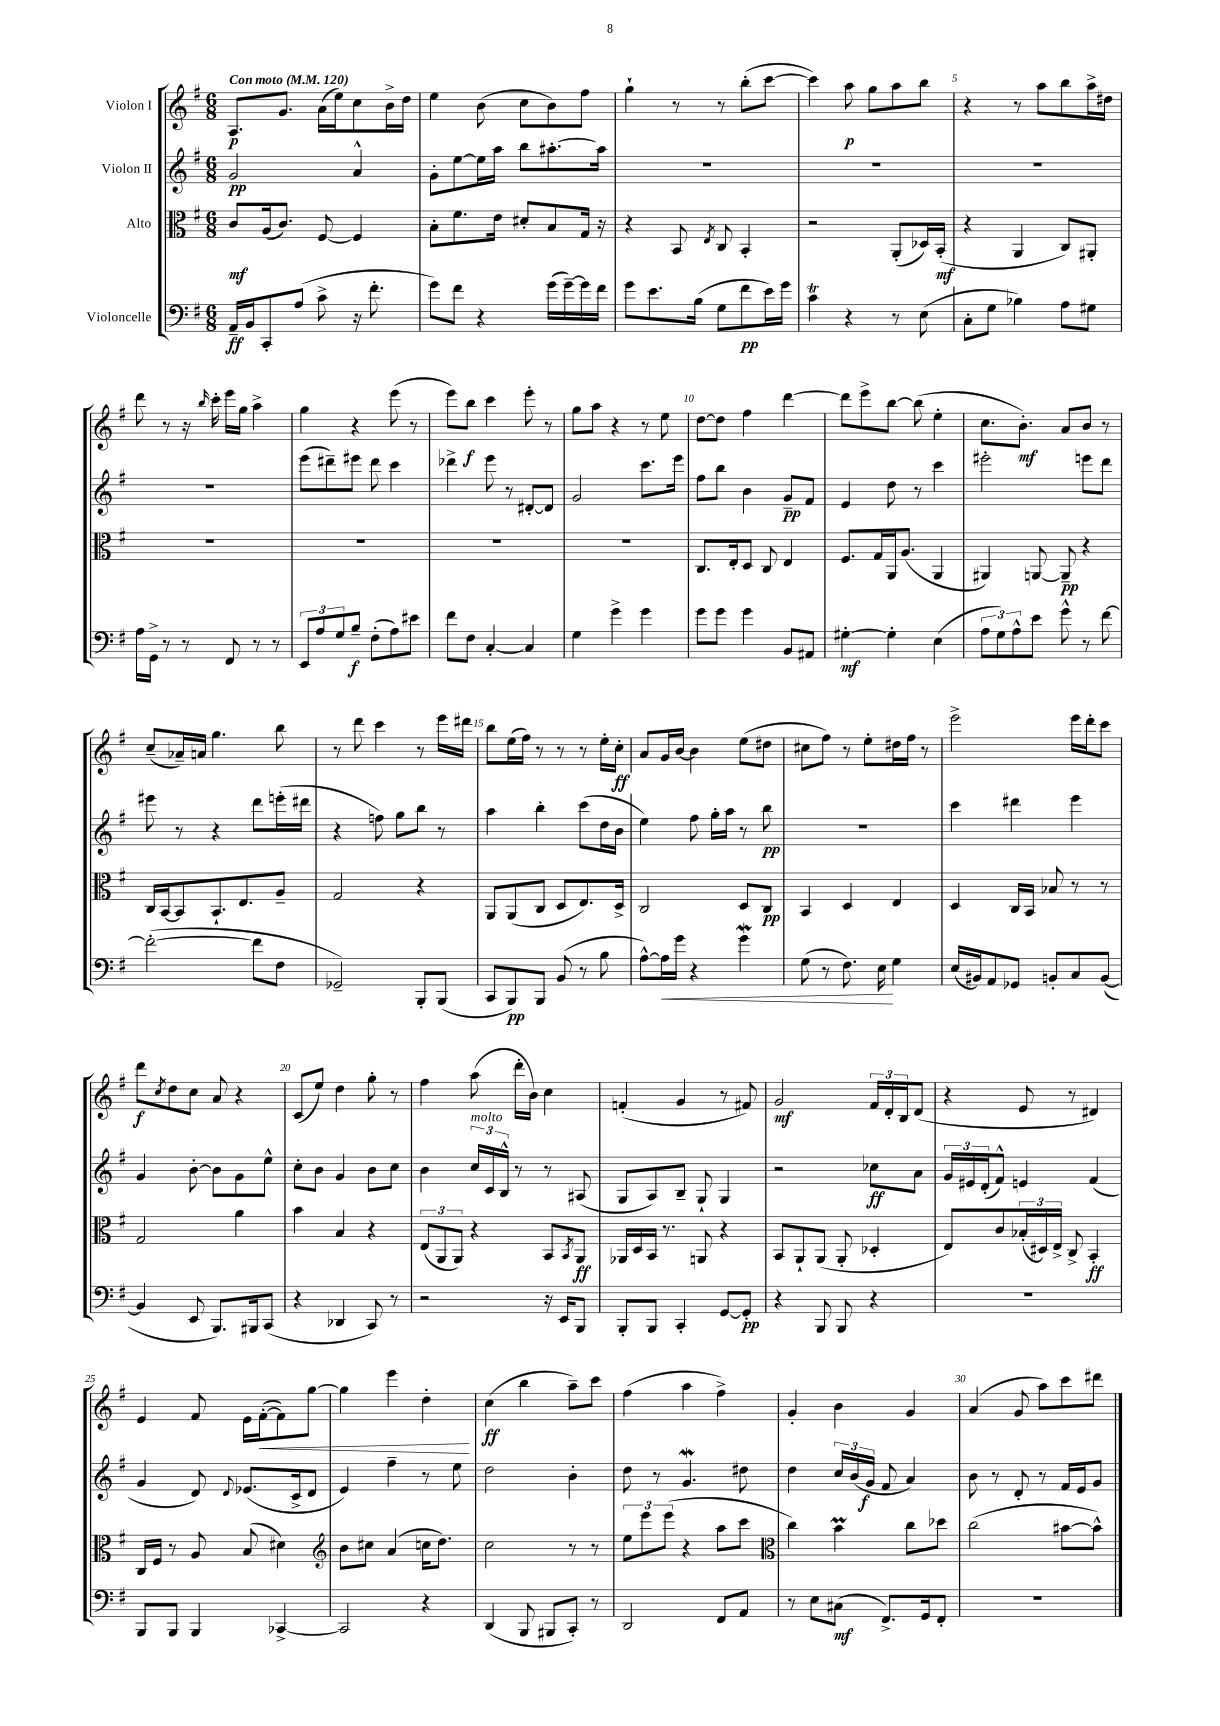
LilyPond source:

<<
\new StaffGroup <<
\new Staff = "s0" \with { instrumentName = "Violon I" } {
    \clef treble \key g \major \numericTimeSignature \time 6/8 \tempo "Con moto" 4 = 120
    a8.\p g'8. a'16( e''16) c''8 b'16-> d''16 |
    e''4 b'8( c''8 b'8) fis''8 |
    g''4-! r8 r8 b''8-.( c'''8~ |
    c'''4) a''8\p g''8 a''8 b''8 |
    r4 r8 a''8 b''8 a''16-> dis''16 |
    d'''8 r8 r16 \grace { b''16 } c'''16-. e'''16 g''16 a''4-> |
    g''4 r4 e'''8( r8 |
    e'''8) b''8\f c'''4 e'''8-. r8 |
    g''8 a''8 r4 r8 e''8 |
    d''8~ d''8 fis''4 d'''4~ |
    d'''8 e'''8-> b''8~ b''8( e''4-. |
    c''8. b'8.-.\mf) a'8 b'8 r8 |
    c''8--( aes'16--) a'16 g''4. b''8 |
    r8 d'''8 c'''4 r8 e'''16 dis'''16 |
    b''8 e''16( fis''16) r8 r8 r8 e''16-. c''16-.\ff |
    a'8 g'16 b'16~ b'4 e''8( dis''8 |
    cis''8 fis''8) r8 e''8-. dis''16 fis''16 r8 |
    e'''2-> e'''16 d'''16-. c'''8 |
    d'''8\f \acciaccatura { c''8 } d''8 c''8 a'8 r4 |
    c'8( e''8) d''4 g''8-. r8 |
    fis''4 a''8( d'''16-. b'16) c''4 |
    f'4-.( g'4 r8 fis'8) |
    g'2\mf \tuplet 3/2 { fis'16 d'16-. b16 } d'8( |
    r4 e'8 r8 dis'4) |
    e'4 fis'8 e'16 fis'16~-.\<( fis'8) g''8~ |
    g''4 e'''4 d''4-.\! |
    c''4\ff( b''4 a''8--) c'''8 |
    fis''4( a''4 fis''4->) |
    g'4-. b'4 g'4 |
    a'4( g'8 a''8) c'''8 dis'''8 \bar "|." |
}
\new Staff = "s1" \with { instrumentName = "Violon II" } {
    \clef treble \key g \major \numericTimeSignature \time 6/8
    g'2\pp a'4-^ |
    g'8-. e''8~ e''16 a''16 b''8 ais''8.~-. ais''16 |
    R2. |
    R2. |
    R2. |
    R2. |
    e'''8( dis'''8--) eis'''8 dis'''8 c'''4 |
    des'''4-> e'''8 r8 dis'8~-. dis'8 |
    g'2 c'''8. e'''16 |
    fis''8 b''8 b'4 g'8--\pp fis'8 |
    e'4 d''8 r8 c'''4 |
    eis'''2-. e'''8 d'''8 |
    eis'''8 r8 r4 d'''8 e'''16-.( dis'''16 |
    r4 f''8) g''8 b''8 r8 |
    a''4 b''4-. c'''8( d''16 b'16 |
    e''4) fis''8 g''16-. a''16 r8 b''8\pp |
    R2. |
    c'''4 dis'''4 e'''4 |
    g'4 b'8~-. b'8 g'8 e''8-^ |
    c''8-. b'8 g'4 b'8 c''8 |
    b'4 \tuplet 3/2 { c''16^\markup { \italic "molto" } c'16 b16-^ } r8 r8 ais8( |
    g8 a8) b8-- g8-! g4 |
    r2 ces''8\ff a'8 |
    \tuplet 3/2 { g'16 eis'16 d'16-.( } fis'8-^) e'4 fis'4( |
    g'4 d'8) \appoggiatura { d'8 } ees'8.( c'16-> d'8 |
    e'4) fis''4-- r8 e''8 |
    d''2 b'4-. |
    d''8 r8 g'4.\mordent dis''8 |
    d''4 \tuplet 3/2 { c''16 b'16( g'16\f } fis'8 a'4) |
    b'8 r8 d'8-. r8 fis'16 e'16 g'8 \bar "|." |
}
\new Staff = "s2" \with { instrumentName = "Alto" } {
    \clef alto \key g \major \numericTimeSignature \time 6/8
    c'8\mf a16( c'8.) fis8~ fis4 |
    b8-. fis'8. e'16 dis'8-. b8 g16 r16 |
    r4 b,8 \acciaccatura { e8 } c8 b,4-. |
    r2 a,8-.( des16) b,16-.\mf( |
    r4 a,4 c8) ais,8-. |
    R2. |
    R2. |
    R2. |
    R2. |
    c8. e16-. d8 c8 e4 |
    fis8. g16 a,16 a8.( a,4 |
    ais,4) a,8~ a,8--\pp r4 |
    c16 b,16~ b,8 b,8.-! e8. a8-- |
    g2 r4 |
    a,8 a,8( c8 d8 e8.) d16-> |
    c2 d8 c8\pp |
    b,4 d4 e4 |
    d4 c16 b,16 bes8 r8 r8 |
    g2 a'4 |
    b'4 b4 r4 |
    \tuplet 3/2 { e8( a,8 a,8) } r4 b,8 \acciaccatura { b,8 } a,8\ff |
    aes,16 d16 b,16 r8. a,8 r4 |
    b,8 a,8-! a,8( a,8-. des4-. |
    e8) c'8 \tuplet 3/2 { bes16-.( dis16) e16-> } c8-> b,4-.\ff |
    c16 fis16 r8 a8 b8( dis'4) |
    \clef treble b'8 cis''8 a'4( c''16 d''8.) |
    c''2 r8 r8 |
    \tuplet 3/2 { e''8 e'''8 e'''8( } r4 a''8 c'''8 |
    \clef alto c''4) b'4\prall c''8 des''8 |
    c''2( bis'8~ bis'8-^) \bar "|." |
}
\new Staff = "s3" \with { instrumentName = "Violoncelle" } {
    \clef bass \key g \major \numericTimeSignature \time 6/8
    a,16--\ff b,16 c,8-. a8( c'8-> r16 fis'8.-. |
    g'8) fis'8 r4 g'16( g'16~--) g'16 fis'16 |
    g'8 e'8. b16( g8 fis'8\pp e'16) g'16 |
    c'4\trill r4 r8 e8( |
    c8-. g8 bes4) a8 gis8 |
    a16 g,16-> r8 r8 fis,8 r8 r8 |
    \tuplet 3/2 { e,8 a8 g8 } b8--\f fis8-.( a8) eis'8 |
    fis'8 fis8 c4~-. c4 |
    g4 g'4-> g'4 |
    g'8 g'8 g'4 b,8 ais,8 |
    gis4~-.\mf gis4-. e4( |
    \tuplet 3/2 { a8 g8) a8-^ } e'8 g'8-^ r8 fis'8~ |
    fis'2~-.( fis'8 fis8 |
    ges,2--) b,,8-. b,,8( |
    c,8 b,,8\pp) b,,8 b,8( r8 b8 |
    a8~-^) a16\< g'16 r4 g'4\mordent |
    g8( r8 fis8.) e16\! g4 |
    e16( bis,16) a,8 ges,8 b,8-. c8 b,8~( |
    b,4 e,8 b,,8.) bis,,16 c,8( |
    r4 des,4 c,8) r8 |
    r2 r16 e,16 b,,8 |
    b,,8-. b,,8 c,4-. g,8~ g,8-.\pp |
    r4 b,,8 b,,8 r4 |
    R2. |
    b,,8 b,,8 b,,4 ces,4~-> |
    ces,2 r4 |
    d,4( b,,8 bis,,8 c,8-.) r8 |
    d,2 fis,8 a,8 |
    r8 e8 cis8\mf( fis,8.->) g,16 fis,8-. |
    R2. \bar "|." |
}
>>
>>
\layout { \context { \Score \override BarNumber.break-visibility = ##(#f #t #t) barNumberVisibility = #(every-nth-bar-number-visible 5) } }
